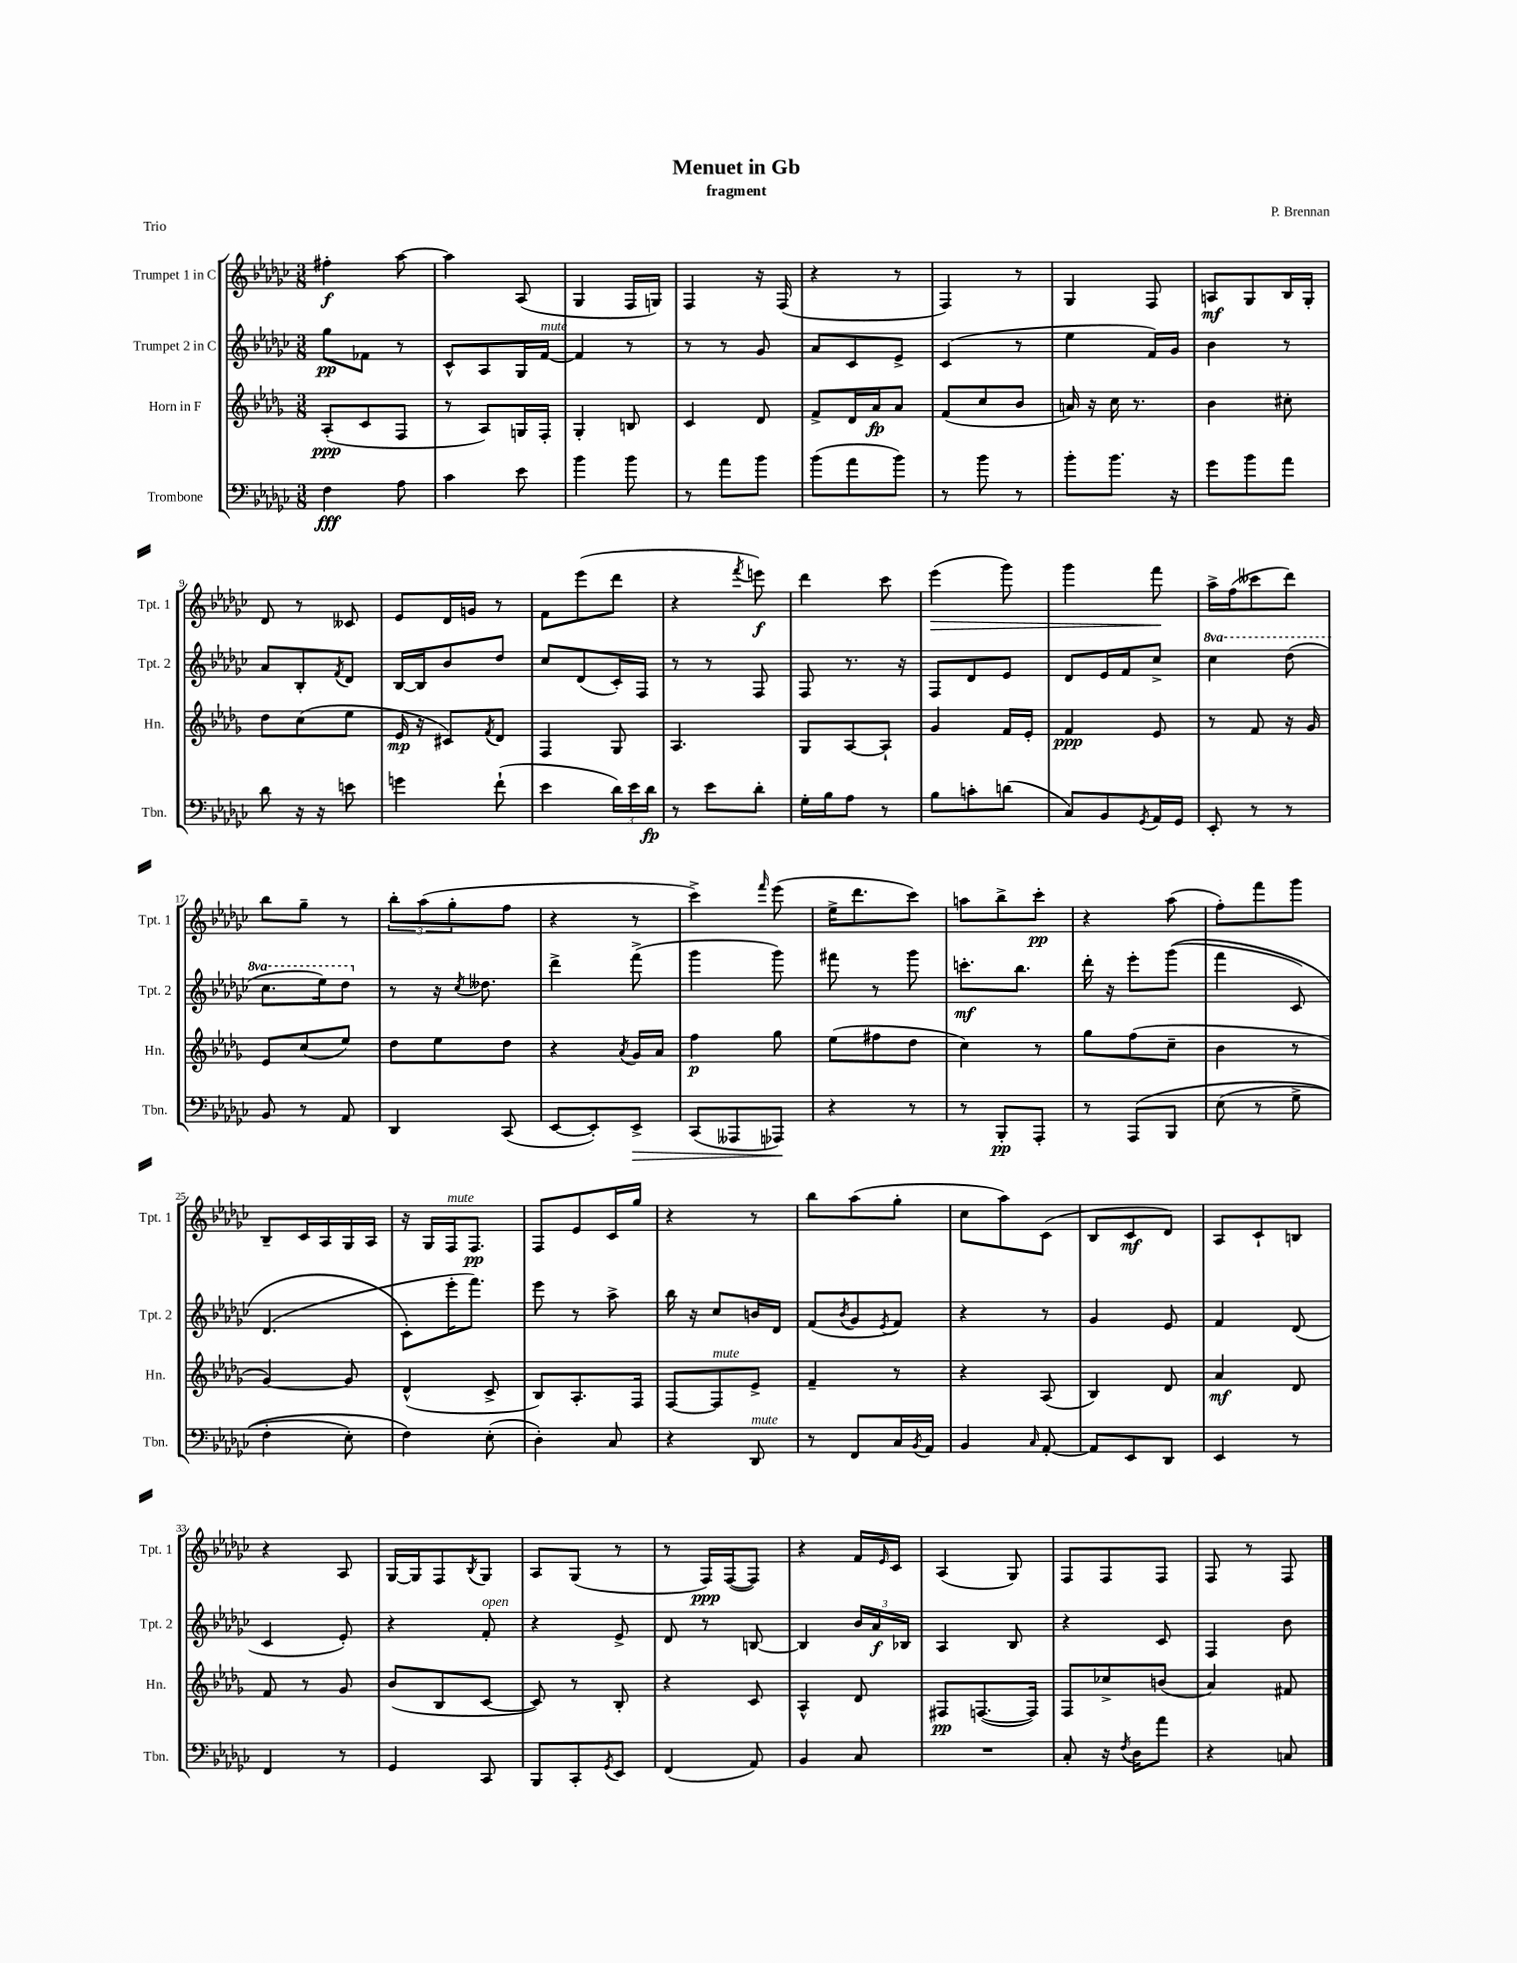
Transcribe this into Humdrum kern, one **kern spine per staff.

**kern	**kern	**kern	**kern
*staff4	*staff3	*staff2	*staff1
*clefF4	*clefG2	*clefG2	*clefG2
*k[b-e-a-d-g-c-]	*k[b-e-a-d-g-]	*k[b-e-a-d-g-c-]	*k[b-e-a-d-g-c-]
*M3/8	*M3/8	*M3/8	*M3/8
4F	(8A-'	8gg-	4ff#'
.	8c	8f-	.
8A-	8F	8r	[8aa-
=	=	=	=
4c-	8r	8c-^^	4aa-]
.	8A-)	8A-	.
8e-	16G	16G-	(8A-
.	16F'	[16f	.
=	=	=	=
4b-	4G-'	4f]	4G-
8b-	8B	8r	16F
.	.	.	16G)
=	=	=	=
8r	4c	8r	4F
8a-	.	8r	.
8b-	8d-	8g-	16r
.	.	.	(16F
=	=	=	=
(8b-	8f^	8a-	4r
8a-	16d-	8c-	.
.	16a-	.	.
8b-)	8a-	8e-^	8r
=	=	=	=
8r	(8f	(4c-	4F)
8b-	8cc	.	.
8r	8b-	8r	8r
=	=	=	=
8b-'	16a)	4ee-	4G-
.	16r	.	.
8.b-	16cc	.	.
.	8.r	.	.
.	.	16f)	8F
16r	.	16g-	.
=	=	=	=
8g-	4b-	4b-	8A
8b-	.	.	8G-
8a-	8cc#'	8r	16B-
.	.	.	16G-'
=	=	=	=
8d-	8dd-	8a-	8d-
16r	(8cc	8B-'	8r
16r	.	.	.
.	.	8qf	.
8e	8ee-	8d-	8c--
=	=	=	=
4g	16e-	[16B-	8e-
.	16r	16B-]	.
.	8c#)	8b-	16d-
.	.	.	16g
.	8qf	.	.
(8f`	8d-	8dd-	8r
=	=	=	=
4e-	4F	8cc-	8f
.	.	(8d-	(8eee-
24d-)	8G-	16c-')	8ddd-
24e-	.	.	.
.	.	16F	.
24d-	.	.	.
=	=	=	=
8r	4.A-	8r	4r
8e-	.	8r	.
.	.	.	8qfff
8d-'	.	8F	8eee)
=	=	=	=
16G-'	8G-	8F	4ddd-
16B-	.	.	.
8A-	[8A-	8.r	.
8r	8A-`]	.	8ccc-
.	.	16r	.
=	=	=	=
8B-	4g-	8F	(4eee-
8c'	.	8d-	.
(8d	16f	8e-	8ggg-)
.	16e-'	.	.
=	=	=	=
8C-)	4f	8d-	4ggg-
8BB-	.	16e-	.
.	.	16f	.
8qGG-	.	.	.
16AA-	8e-	8cc-^	8fff
16GG-	.	.	.
=	=	=	=
8EE-'	8r	4ccc-	16aa-^
.	.	.	(16ff
8r	8f	.	8ccc--
8r	16r	(8ddd-	8ddd-)
.	16g-	.	.
=	=	=	=
8BB-	8e-	8.ccc-	8bb-
8r	(8cc	.	8gg-~
.	.	16eee-)	.
8AA-	8ee-)	8ddd-	8r
=	=	=	=
4DD-	8dd-	8r	12bb-'
.	.	.	(12aa-
.	8ee-	16r	.
.	.	.	12gg-'
.	.	8qcc-	.
.	.	8.dd--	.
(8CC-	8dd-	.	8ff
=	=	=	=
[8EE-	4r	4ddd-^	4r
8EE-'])	.	.	.
.	8qa-	.	.
8EE-^	16g-	(8fff^	8r
.	16a-	.	.
=	=	=	=
(8CC-	4ff	4ggg-	4ccc-^)
8AAA--	.	.	.
.	.	.	16qqfff
8AAA-)	8gg-	8ggg-)	(8eee-
=	=	=	=
4r	(8ee-	8fff#	16ee-^
.	.	.	8.ddd-
.	8ff#	8r	.
8r	8dd-	8ggg-	8ccc-)
=	=	=	=
8r	4cc)	8.ccc'	8aa
8BBB-'	.	.	8bb-^
.	.	8.bb-	.
8AAA-'	8r	.	8ccc-'
=	=	=	=
8r	8gg-	16ddd-'	4r
.	.	16r	.
&(8AAA-	(8ff	8eee-'	.
8BBB-	8cc~	&((8ggg-	(8aa-
=	=	=	=
(8E-	4b-	4fff	8ff')
8r	.	.	8fff
8G-^	8r	8c-)	8ggg-
=	=	=	=
4F'	[4g-)	(4.d-	8B-~
.	.	.	16c-
.	.	.	16A-
8E-')	8g-]	.	16G-
.	.	.	16A-
=	=	=	=
4F&)	(4d-^^	8c-'&)	16r
.	.	.	16G-
.	.	16eee-'	16F
.	.	8.fff)	8.F
(8E-'	8c^	.	.
=	=	=	=
4D-')	8B-)	8eee-	8F
.	8.A-'	8r	8e-
8C-	.	8aa-^	16c-
.	16F	.	16gg-
=	=	=	=
4r	[8F	16bb-	4r
.	.	16r	.
.	8F]	8cc-	.
8DD-	8e-^	16b	8r
.	.	16d-	.
=	=	=	=
8r	4f~	(8f	8bb-
.	.	8qb-	.
8FF	.	8g-	(8aa-
.	.	8qe-	.
16C-	8r	8f)	8gg-'
8qBB-	.	.	.
16AA-	.	.	.
=	=	=	=
4BB-	4r	4r	8cc-
.	.	.	8aa-)
16qqC-	.	.	.
[8AA-'	(8A-	8r	(8c-
=	=	=	=
8AA-]	4B-)	4g-	8B-
8EE-	.	.	8c-
8DD-	8d-	8e-	8d-)
=	=	=	=
4EE-	4a-	4f	8A-
.	.	.	8c-`
8r	8d-	(8d-	8B
=	=	=	=
4FF	8f	4c-	4r
.	8r	.	.
8r	8g-	8e-')	8A-
=	=	=	=
4GG-	(8b-	4r	[16G-
.	.	.	16G-]
.	8B-	.	8F
.	.	.	8qB-
8CC-	[8c	8f'	8G-
=	=	=	=
8BBB-	8c])	4r	8A-
8CC-'	8r	.	(8G-
8qGG-	.	.	.
8EE-	8B-'	8e-^	8r
=	=	=	=
(4FF	4r	8d-	8r
.	.	8r	16F)
.	.	.	([16F
8AA-)	8c	[8B	8F])
=	=	=	=
4BB-	4A-^^	4B]	4r
8C-	8d-	24b-	16f
.	.	24a-	.
.	.	.	16qqe-
.	.	.	16c-
.	.	24B-	.
=	=	=	=
4.r	8F#	4A-	(4A-
.	([8.F	.	.
.	.	8B-	8G-)
.	16F])	.	.
=	=	=	=
8C-'	8F	4r	8F
16r	8cc-^	.	8F
8qF	.	.	.
16D-	.	.	.
8a-	(8b	8c-	8F
=	=	=	=
4r	4a-)	4F	8F
.	.	.	8r
8C	8f#	8b-	8F
==	==	==	==
*-	*-	*-	*-
